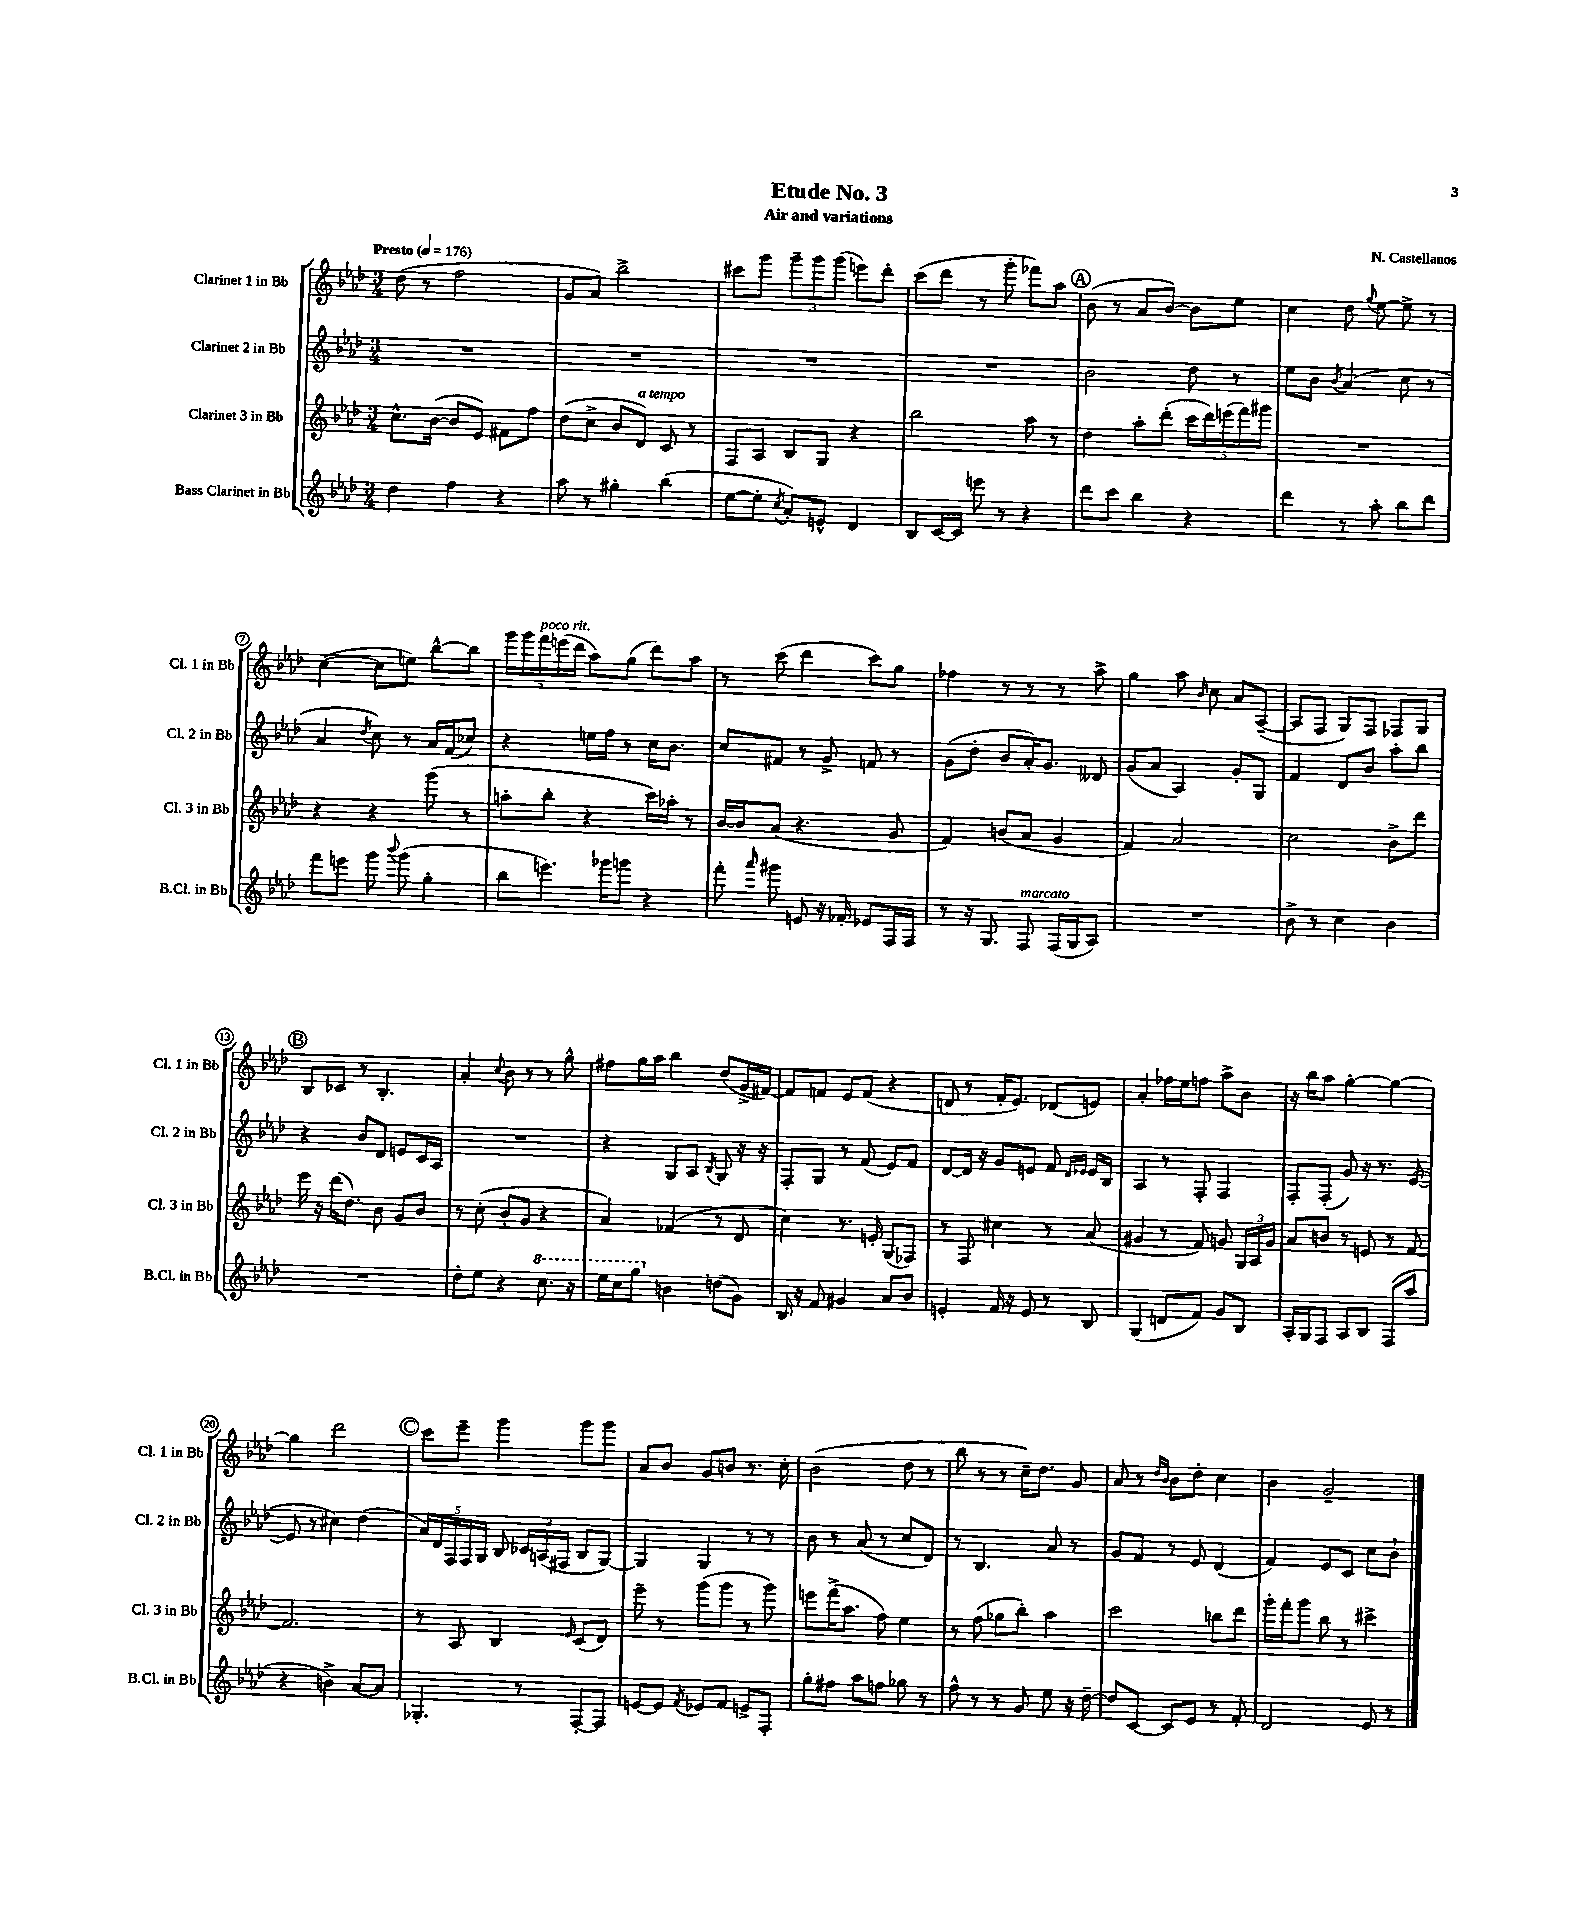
\header { title = "Etude No. 3" composer = "N. Castellanos" subtitle = "Air and variations" }
<<
\new StaffGroup <<
\new Staff = "s0" \with { instrumentName = "Clarinet 1 in Bb" shortInstrumentName = "Cl. 1 in Bb" } {
    \clef treble \key aes \major \numericTimeSignature \time 3/4 \tempo "Presto" 4 = 176
    \autoBeamOff des''8( r8 f''2 |
    g'8[ aes'8]) bes''2-> |
    cis'''8[ g'''8] \tuplet 3/2 { g'''8[-- g'''8 g'''8]( } e'''8[) des'''8]-. |
    c'''8[( des'''8] r8 g'''8-. fes'''8[) aes''8] |
    \mark \markup { \circle "A" } bes'8( r8 aes'8[ bes'8]~) bes'8[ ees''8] |
    c''4 des''8 \appoggiatura { g''8 } ees''8~ ees''8-> r8 |
    c''4~( c''8[ e''8]) bes''8[~-^ bes''8] |
    \tuplet 5/4 { g'''16[ g'''16 f'''16^\markup { \italic "poco rit." } e'''16( des'''16] } aes''8[) g''8]( des'''8[) aes''8] |
    r8 c'''8( des'''4 c'''8[) g''8] |
    fes''4 r8 r8 r8 aes''8-> |
    g''4 aes''8 \grace { bes'16 } c''8 aes'8[ aes8]~--( |
    aes8[ f8] g8[) f8] fes8[ g8] |
    \mark \markup { \circle "B" } bes8[ ces'8] r8 bes4.-. |
    aes'4-. \appoggiatura { c''8 } bes'8 r8 r8 g''8-^ |
    fis''8[ g''16 aes''16] bes''4 des''8[( g'16-> fis'16]~) |
    fis'8[ f'8] ees'8[ f'8]( r4 |
    d'8 r8 f'16[-. ees'8.]) des'8[( e'8]) |
    aes'4-. fes''16[ ees''16 f''8] aes''8[-> bes'8] |
    r16 bes''16[ aes''8] g''4~-. g''4~ |
    g''4 des'''2 |
    \mark \markup { \circle "C" } c'''8[ ees'''8]-- g'''4 g'''8[ g'''8] |
    aes'8[ bes'8] g'8[ b'8] r8. c''16-. |
    bes'2( des''8 r8 |
    bes''8 r8 r8 c''16[--) des''8.] g'8 |
    aes'8 r8 \grace { des''16[ bes'16] } bes'8[ des''8]-. c''4 |
    bes'4 g'2-- \bar "|." |
}
\new Staff = "s1" \with { instrumentName = "Clarinet 2 in Bb" shortInstrumentName = "Cl. 2 in Bb" } {
    \clef treble \key aes \major \numericTimeSignature \time 3/4
    \autoBeamOff R2. |
    R2. |
    R2. |
    R2. |
    \mark \markup { \circle "A" } bes'2 des''8 r8 |
    ees''8[ bes'8] \acciaccatura { bes'8 } aes'4( c''8 r8 |
    aes'4 \acciaccatura { des''8 } c''8) r8 aes'16[ f'16( ces''8]) |
    r4 e''16[ f''16] r8 c''16[ bes'8.] |
    c''8[ fis'8] r8 g'8-> f'8 r8 |
    g'8[( des''8]-. bes'8[ aes'16-.) g'8.] deses'8 |
    g'8[( aes'8] aes4) g'8[-. g8] |
    f'4 des'8[ bes'8] aes''8[-. bes''8] |
    \mark \markup { \circle "B" } r4 bes'8[ des'8] e'8[ c'16 aes16] |
    R2. |
    r4 g8[ aes8] \acciaccatura { bes8 } g8 r16 r16 |
    f8[-. g8] r8 f'8( ees'8[) f'8] |
    des'8[~ des'16] r16 g'8[ e'8] f'8 \grace { des'16[ ees'16] } ees'16[ bes16] |
    aes4 r8 f8-. f4 |
    f8[-. f8]-.( g'8) r16 r8. ees'8~( |
    ees'8 r8 cis''4) des''4( |
    \mark \markup { \circle "C" } \tuplet 5/4 { aes'16[) des'16 f16 f16 g16] } bes8 \tuplet 3/2 { ces'16[ a16( fis16] } bes8[ g8]~) |
    g4 g4 r8 r8 |
    bes'8 r8 aes'8( r8 c''8[ des'8]) |
    r8 bes4. aes'8 r8 |
    g'8[ f'8] r8 ees'8 des'4( |
    f'4) ees'8[ c'8] c''8[ bes'8]-! \bar "|." |
}
\new Staff = "s2" \with { instrumentName = "Clarinet 3 in Bb" shortInstrumentName = "Cl. 3 in Bb" } {
    \clef treble \key aes \major \numericTimeSignature \time 3/4
    \autoBeamOff c''8.[-^ bes'16]~( bes'8[ ees'8]) fis'8[ f''8] |
    des''8[( c''8]-> bes'8[ des'8]^\markup { \italic "a tempo" }) c'8 r8 |
    f8[ aes8] bes8[ g8] r4 |
    bes''2 aes''8 r8 |
    \mark \markup { \circle "A" } des''4 aes''8[-. des'''8]-.( \tuplet 5/4 { c'''16[ des'''16) e'''16( f'''16) gis'''16] } |
    R2. |
    r4 r4 g'''8( r8 |
    a''8[-. bes''8]-. r4 c'''16[) aes''16]-. r8 |
    bes'16[~ bes'16 aes'8]( r4. g'8 |
    f'4) b'8[( aes'8] g'4 |
    f'4) aes'2 |
    c''2 bes'8[-> des'''8] |
    \mark \markup { \circle "B" } ees'''16 r16 des'''16[( des''8.]) bes'8 g'8[ bes'8] |
    r8 c''8-.( bes'8[-. g'8] r4 |
    aes'4) fes'4( r8 des'8 |
    c''4) r8. e'16-. g8[( fes8]) |
    r8 f8 cis''4 r8 aes'8( |
    gis'4 r8 f'8) g'8 \tuplet 3/2 { g16[ aes16 g'16] } |
    aes'8[ b'8] r8 e'8 r8 f'8~ |
    f'2. |
    \mark \markup { \circle "C" } r8 aes8 bes4 \grace { ees'16 } c'8[( des'8]) |
    ees'''8-- r8 g'''8[( g'''8] r8 g'''8) |
    e'''8[ f'''16->( aes''8.] f''8) ees''4 |
    r8 f''8( ges''8[ bes''8]-.) aes''4 |
    c'''2 b''8[ des'''8] |
    g'''16[-. f'''16-. g'''8] bes''8 r8 cis'''4-> \bar "|." |
}
\new Staff = "s3" \with { instrumentName = "Bass Clarinet in Bb" shortInstrumentName = "B.Cl. in Bb" } {
    \clef treble \key aes \major \numericTimeSignature \time 3/4
    \autoBeamOff des''4 f''4 r4 |
    aes''8 r8 gis''4-. bes''4( |
    ees''8[~ ees''8]-. \acciaccatura { c''8 } aes'8[-.) e'8]-^ des'4 |
    bes8[ c'16~ c'16] e'''8 r8 r4 |
    \mark \markup { \circle "A" } des'''8[ c'''8] bes''4 r4 |
    des'''4 r8 aes''8-. bes''8[ des'''8] |
    f'''8[ e'''8] g'''8 \appoggiatura { bes'''8 } g'''8( g''4-. |
    bes''8[ e'''8.]) ges'''16[ g'''8] r4 |
    f'''8-. \grace { aes'''16 } gis'''8 e'8 r16 fes'16-. ees'8[ f16 f16] |
    r8 r16 g8. f8^\markup { \italic "marcato" } f16[( g16 aes8]) |
    R2. |
    bes'8-> r8 c''4 bes'4 |
    \mark \markup { \circle "B" } R2. |
    des''8[-. ees''8] r4 \ottava #1 c'''8. r16 |
    ees'''16[ c'''16 g'''8] \ottava #0 b'4 d''8[( g'8]) |
    bes16 r16 f'8 gis'4 aes'8[ bes'8] |
    e'4-. f'16 r16 e'8 r8 bes8 |
    g4( d'8[ f'8]) g'8[ bes8] |
    aes16[-. g16 f8] aes8[ bes8] f8[( aes''8] |
    r4 b'4->) aes'8[~ aes'8] |
    \mark \markup { \circle "C" } ges4.-. r8 f8[~-. f8] |
    e'8[~ e'8] \acciaccatura { f'8 } ees'8[ f'8] e'8[-> f8]-. |
    g''8[-. fis''8] aes''8[ f''8] ges''8 r8 |
    f''8-^ r8 r8 g'8 ees''8 r16 des''16~-- |
    des''8[ c'8]~ c'8[ ees'8] r8 f'8-. |
    des'2 ees'8 r8 \bar "|." |
}
>>
>>
\layout { \context { \Score \override BarNumber.stencil = #(make-stencil-circler 0.1 0.3 ly:text-interface::print) } }
